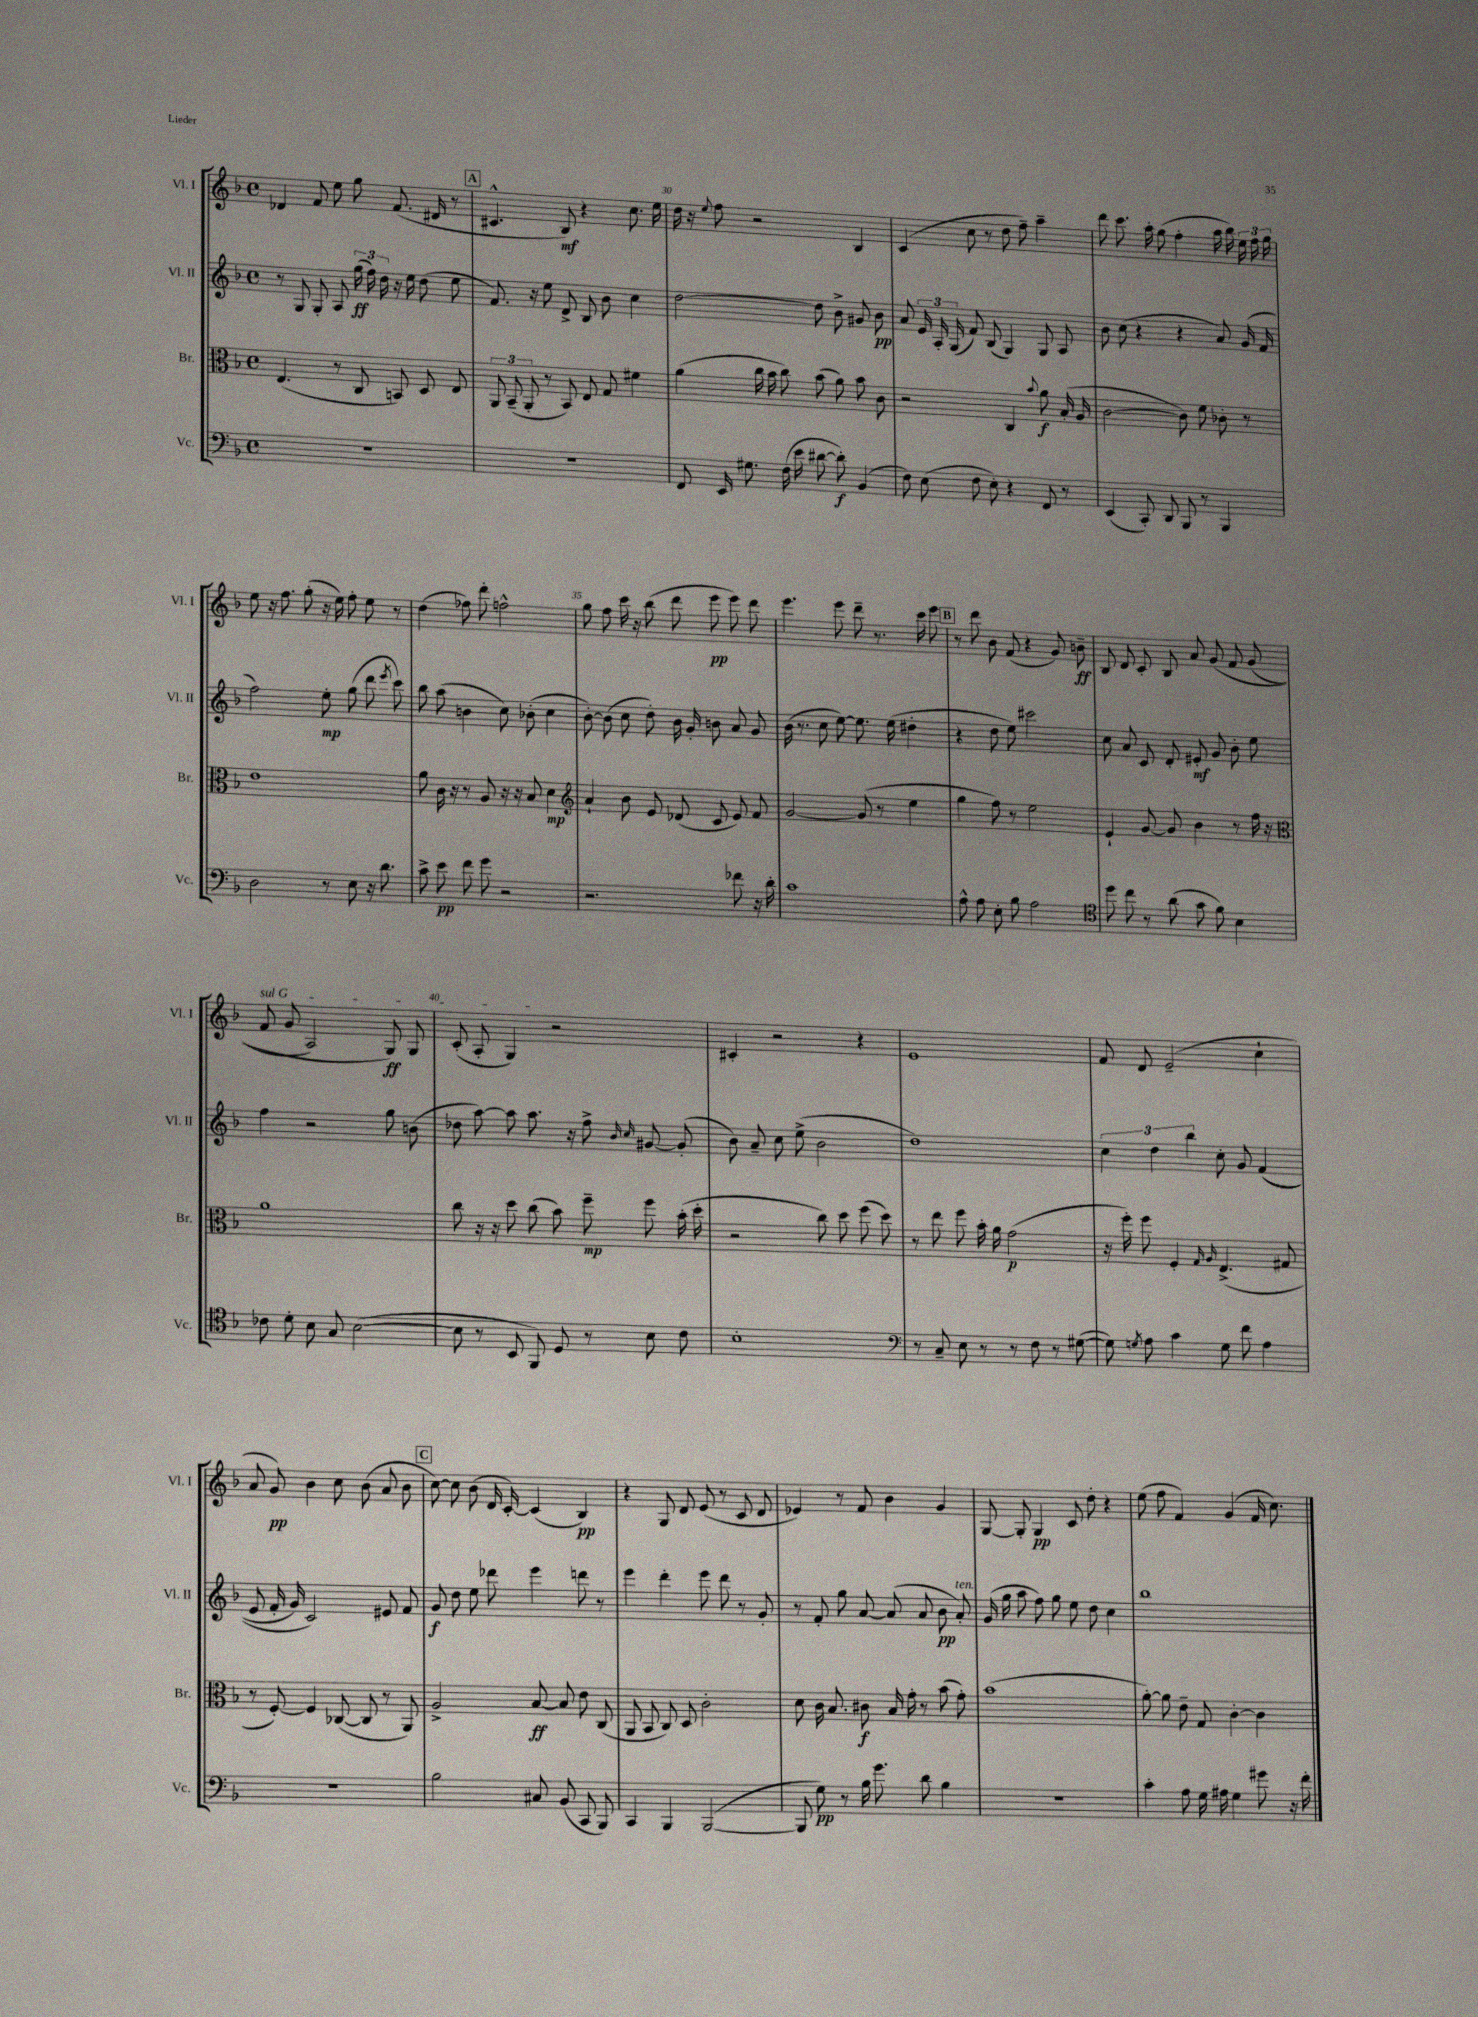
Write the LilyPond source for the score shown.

<<
\new StaffGroup <<
\new Staff = "s0" \with { instrumentName = "Vl. I" shortInstrumentName = "Vl. I" } {
    \clef treble \key f \major \defaultTimeSignature \time 4/4
    \autoBeamOff des'4 f'8 e''8 g''8 f'8.( dis'16 r8 |
    \mark \markup { \box "A" } cis'4.-^ bes8\mf) r4 c''8. e''16 |
    d''16 r16 \appoggiatura { e''8 } f''8 r2 bes4 |
    c'4( c''8 r8 d''8 f''8--) a''4-- |
    d'''8 c'''8. a''16-. g''8( f''4-. a''16 bes''16) \tuplet 3/2 { e''16 f''16 g''16 } |
    e''8 r16 f''8. g''8-.( r16 e''16) f''8-. e''8 r8 |
    d''4( fes''8) d'''8-. f''2-^ |
    g''8 f''8 c'''16 r16 bes''8( d'''8 e'''8\pp e'''8) d'''8 |
    e'''4. e'''8 d'''8-- r8. c'''16 e'''8 |
    \mark \markup { \box "B" } r8 d'''8 bes'8 f'8( r4 g'8) b'8--\ff |
    bes8 d'8 c'8-. bes8 a'8 g'8\( f'8 g'8( |
    \once \override TextSpanner.bound-details.left.text = \markup { \italic "sul G" } f'8\startTextSpan g'8 a2) g8\ff\) g8 |
    c'8-.( a8-. g4\stopTextSpan) r2 |
    cis'4-. r2 r4 |
    e'1 |
    f'8 d'8 e'2--( c''4-! |
    a'8 g'8\pp) bes'4 c''8 bes'8( a'8 bes'8 |
    \mark \markup { \box "C" } c''8~) c''8 bes'8( d'16 c'16~-.) c'4( bes4\pp) |
    r4 g8 d'8 e'8( r8 c'8 d'8 |
    ees'4) r8 f'8 bes'4 g'4 |
    g8~ g8-. g4\pp c'8 d''8-. r4 |
    e''8( f''8 f'4) g'4( f'16 c''8.) \bar "|." |
}
\new Staff = "s1" \with { instrumentName = "Vl. II" shortInstrumentName = "Vl. II" } {
    \clef treble \key f \major \defaultTimeSignature \time 4/4
    \autoBeamOff r8 g8 g8-. a8 \tuplet 3/2 { g''16\ff( f''16) d''16 } r16 e''16 d''8( e''8 |
    \mark \markup { \box "A" } f'8.) r16 e''8 d'8-> bes8 bes'8 c''4 |
    d''2~ d''8 bes'8-> gis'8 bes'8\pp |
    a'8 \tuplet 3/2 { e'16 a16-. g16( } f'8) bes8( g4) g8 a8 |
    bes'8 c''8( r4 r4 a'8) g'16( f'16 |
    f''2) e''8-.\mp g''8( d'''8 \acciaccatura { e'''8 } c'''8) |
    bes''8 a''8( b'4 c''8) bes'8-.( c''4 |
    bes'8~-.) bes'8( c''8 d''8-.) bes'16 g'16-. b'8 a'8 g'8 |
    bes'16( r8. c''8 e''8~) e''8. e''16( dis''4-. |
    \mark \markup { \box "B" } r4 d''8 e''8) cis'''2 |
    c''8 a'8 c'8 d'8-. eis'8-.\mf g'8 bes'8-. e''8 |
    f''4 r2 g''8 b'8( |
    des''8 a''8~) a''8 a''8. r16 f''8-> \grace { bes'16 c''16 } gis'8~ gis'8-.( |
    bes'8) a'8-- c''8 e''8->( bes'2 |
    d''1) |
    \tuplet 3/2 { c''4 d''4 bes''4 } c''8-. g'8 f'4(\( |
    e'8 f'16-. g'16) c'2\) eis'8 f'8 |
    \mark \markup { \box "C" } g'8\f d''8 e''8 des'''8 e'''4 d'''8 r8 |
    e'''4 d'''4-. e'''8 d'''8 r8 g'8-. |
    r8 f'8-. g''8 a'8~ a'8( a'8 bes'8\pp a'8-.^\markup { \italic "ten." }) |
    g'16( g''16 a''8 f''8) g''8 e''8 d''8 c''4 |
    bes''1 \bar "|." |
}
\new Staff = "s2" \with { instrumentName = "Br." shortInstrumentName = "Br." } {
    \clef alto \key f \major \defaultTimeSignature \time 4/4
    \autoBeamOff e4.( r8 c8 b,8) d8 e8 |
    \mark \markup { \box "A" } \tuplet 3/2 { a,8 bes,8--( a,8-. } r8 bes,8) e8 g8 fis'4 |
    a'4( c''16 bes'16 c''8) bes'8( a'8) bes'8 c'8 |
    r2 c4 \appoggiatura { bes'8 } a'8\f bes16-.( a16 |
    c'2~ c'8) f'8 ces'8-. r8 |
    e'1 |
    a'8 c'16 r16 r8 a8 r16 r16 bes8 d'4\mp |
    \clef treble a'4-! bes'8 e'8 des'8( c'8 e'8) f'8 |
    g'2~ g'8( r8 e''4 |
    \mark \markup { \box "B" } g''4 f''8) r8 e''2 |
    e'4-! g'8~ g'8 bes'4 r8 f''16 r16 |
    \clef alto a'1 |
    c''8 r16 r16 d''8 c''8( bes'8) f''8--\mp f''8 bes'16-.( d''16-. |
    r2 c''8) d''8 f''8( d''8) |
    r8 e''8 f''8 bes'16-. a'16 g'2\p( |
    r16 f''16-.) f''8 f4-. \grace { g16 a16 } e4.->( gis8 |
    r8 f8~-.) f4 ces8~( ces8 r8 a,8) |
    \mark \markup { \box "C" } a2-> bes8~\ff bes8 e'8 c8( |
    a,8 bes,8 c8) d8 c'2-. |
    d'8 c'16 bes8. cis'8\f bes16 g'16-. r8 bes'8( g'8-.) |
    bes'1( |
    a'8~-.) a'8 e'8-- g8 c'4~-. c'4 \bar "|." |
}
\new Staff = "s3" \with { instrumentName = "Vc." shortInstrumentName = "Vc." } {
    \clef bass \key f \major \defaultTimeSignature \time 4/4
    \autoBeamOff R1 |
    \mark \markup { \box "A" } R1 |
    f,8 e,16 gis8. f16( e'16 dis'8~ dis'8-.\f) bes,4( |
    f8) e8( f8 e8-.) r4 f,8 r8 |
    e,4( c,8-.) d,8 bes,,8 r8 bes,,4 |
    d2 r8 e8 r16 d'8. |
    c'8-> e'8\pp f'8 g'8 r2 |
    r2. fes'8 r16 d'16-. |
    c'1 |
    \mark \markup { \box "B" } a8-^ a8 e8-. bes8 a2 |
    \clef tenor d''8 c''8 r8 a'8( g'8 f'8) bes4 |
    ces'8 d'8-. bes8 g8 bes2~( |
    bes8 r8 bes,8 f,8) d8 r8 bes8 c'8 |
    bes1-. |
    \clef bass r8 c8-- e8 r8 r8 f8 r8 gis8~( |
    gis8) \acciaccatura { g8 } a8 c'4 g8 f'8 a4 |
    R1 |
    \mark \markup { \box "C" } bes2 cis8 bes,8( c,8 bes,,8) |
    c,4 bes,,4 bes,,2~( |
    bes,,8 g8\pp) r8 bes16 g'8. d'8 bes4 |
    r1 |
    c'4-. a8 g16 ais16 g4 gis'8 r16 f'16-. \bar "|." |
}
>>
>>
\layout { \context { \Score currentBarNumber = #28 \override BarNumber.break-visibility = ##(#f #t #t) barNumberVisibility = #(every-nth-bar-number-visible 5) } }
